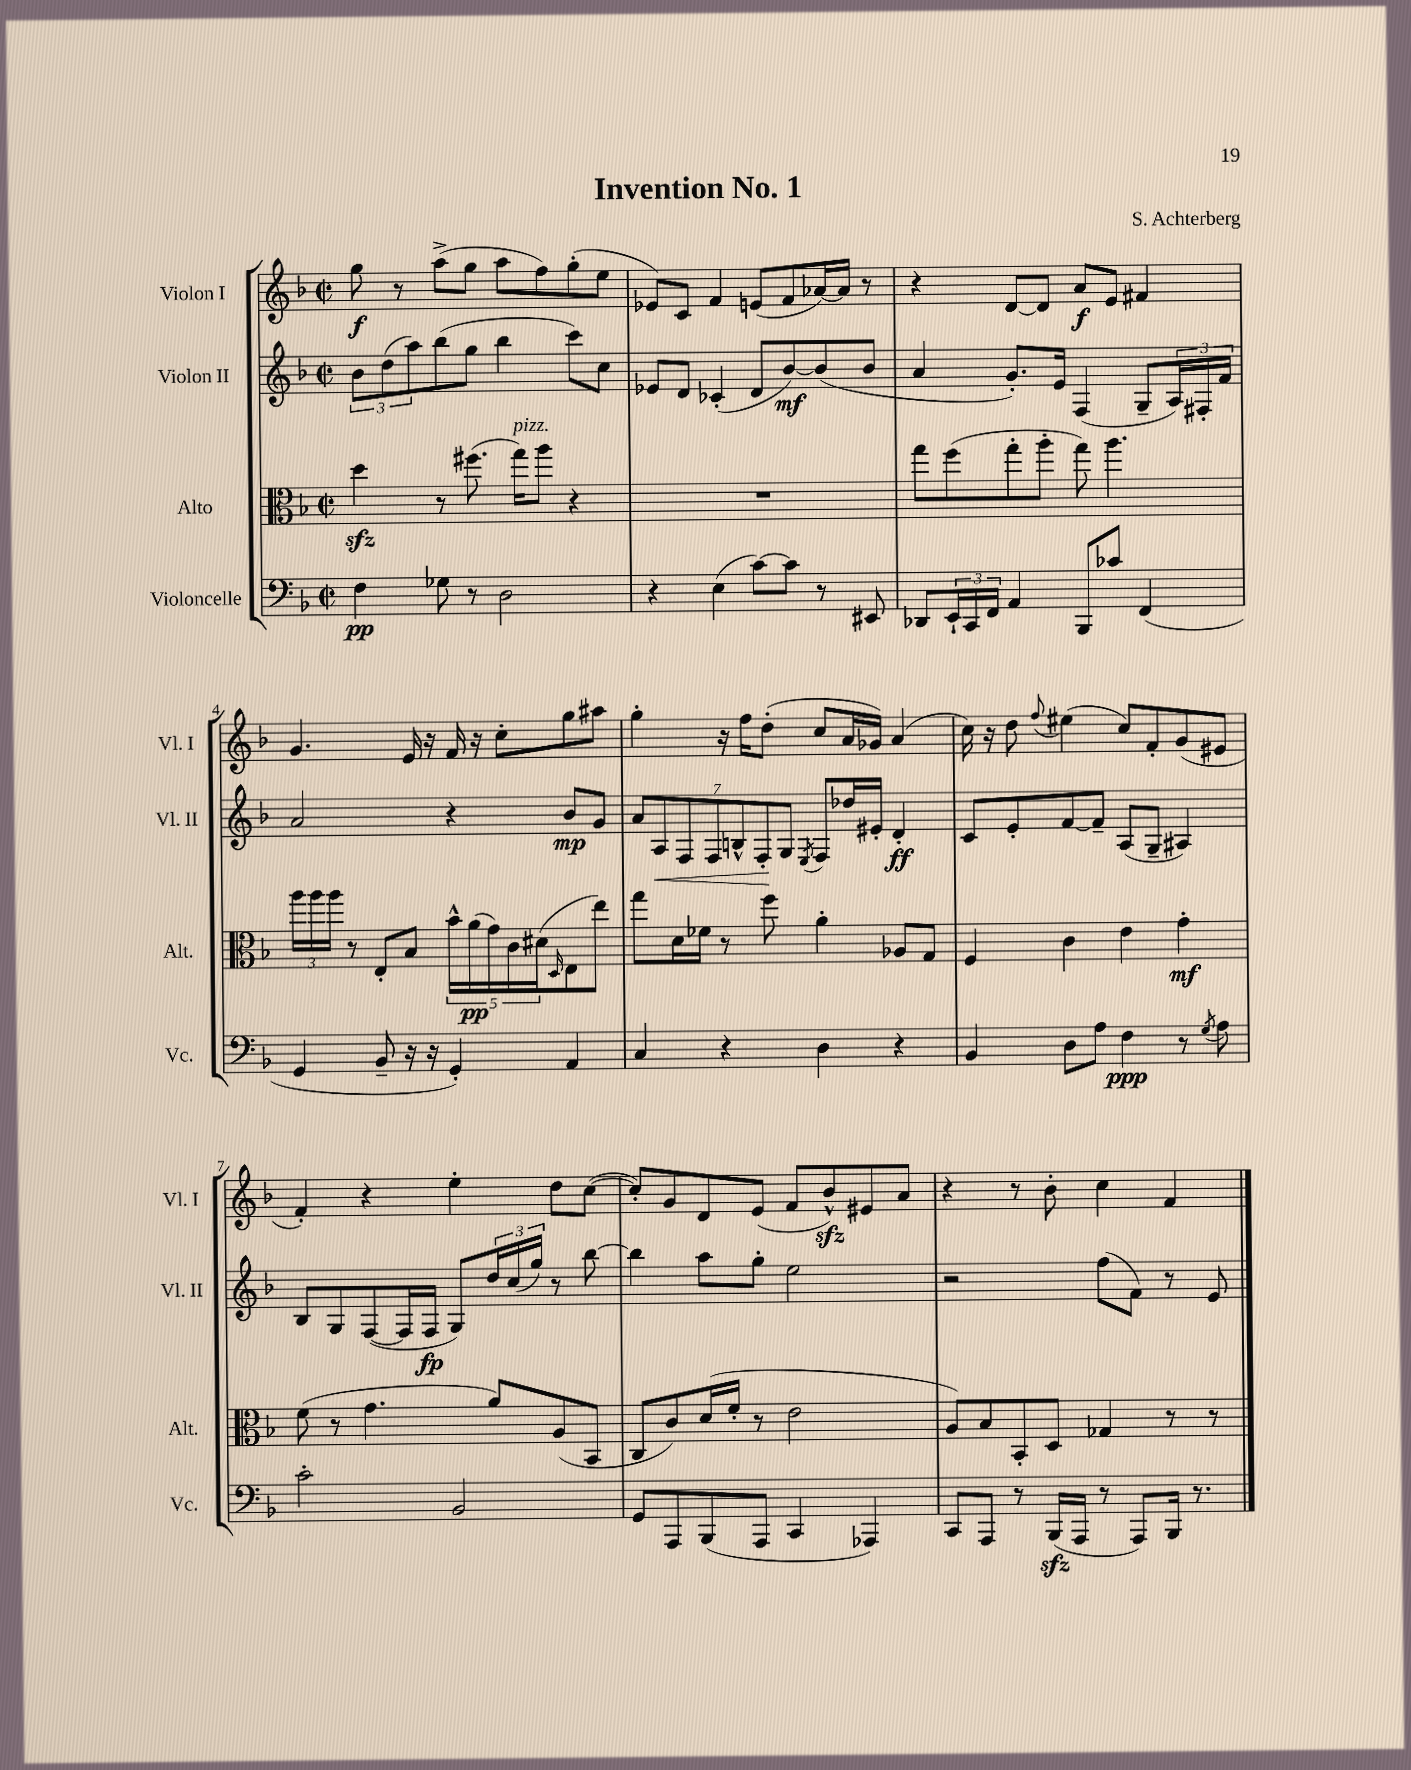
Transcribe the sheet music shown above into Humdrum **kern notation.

**kern	**kern	**kern	**kern
*staff4	*staff3	*staff2	*staff1
*clefF4	*clefC3	*clefG2	*clefG2
*k[b-]	*k[b-]	*k[b-]	*k[b-]
*M2/2	*M2/2	*M2/2	*M2/2
*met(c|)	*met(c|)	*met(c|)	*met(c|)
4F\	4dd\	12b-\L	8gg\
.	.	(12dd\	.
.	.	.	8r
.	.	12aa\)	.
8G-\	8r	(8bb-\	(8aa^\L
8r	(8.ff#\	8gg\J	8gg\J
2D\	.	4bb-\	8aa\L
.	16gg\LK)	.	.
.	8aa\J	.	8ff\)
.	4r	8ccc\L)	(8gg'\
.	.	8cc\J	8ee\J
=	=	=	=
4r	1r	8e-/L	8e-/L)
.	.	8d/J	8c/J
(4E\	.	(4c-'/	4f/
[8c\L)	.	8d/L	(8e/L
8c\]J	.	[8b-/)	8f/
8r	.	(8b-/]	[16a-/L)
.	.	.	16a-/]JJ
8EE#/	.	8b-/J	8r
=	=	=	=
8DD-/L	8gg\L	4a/	4r
24EE`/L	(8ff\	.	.
24CC/	.	.	.
24FF/JJ	.	.	.
4AA/	8gg'\	8.g'/L)	[8d/L
.	8aa'\J	.	8d/]J
.	.	16e/Jk	.
8BBB-/L	8gg\)	(4F/	8a/L
8c-/J	4.aa\	.	8e/J
(4FF/	.	8G~/L	4f#/
.	.	24A/L)	.
.	.	24F#'/	.
.	.	24f/JJ	.
=	=	=	=
4GG/	24aa\LL	2a/	4.g/
.	24aa\	.	.
.	24aa\JJ	.	.
.	8r	.	.
8BB-~/	8E'/L	.	.
16r	8B-/J	.	16e/
16r	.	.	16r
4GG'/)	20b-^^\LL	4r	16f/
.	(20a\	.	.
.	.	.	16r
.	20g\)	.	.
.	.	.	8cc'\L
.	20c\	.	.
.	(20d#\J	.	.
.	16qqD/	.	.
4AA/	8E\	8b-/L	8gg\
.	8ee\J)	8g/J	8aa#\J
=	=	=	=
4C/	8gg\L	14a/L	4gg'\
.	.	14A/	.
.	16d\L	.	.
.	.	14F/	.
.	16f-\JJ	.	.
.	.	14F/	.
4r	8r	.	16r
.	.	14B^^/	.
.	.	.	16ff\LK
.	.	14F'/	.
.	8ff\	.	(8dd'\J
.	.	14G/J	.
.	.	8qE/	.
4D\	4a'\	8F/L	8cc/L
.	.	16dd-/L	16a/L
.	.	16e#'/JJ	16g-/JJ)
4r	8A-/L	4d'/	(4a/
.	8G/J	.	.
=	=	=	=
4BB-/	4F/	8c/L	16cc\)
.	.	.	16r
.	.	8e'/	8dd\
.	.	.	8qqff/
8D\L	4c\	[8f/	(4ee#\
8A\J	.	8f~/]J	.
4F\	4e\	(8A/L	8cc/L)
.	.	8G~/J	8f'/
8r	4g'\	4A#/)	(8g/
8qG/	.	.	.
8A\	.	.	8e#/J
=	=	=	=
2c'\	(8f\	8B-/L	4f'/)
.	8r	8G/	.
.	4.g\	([8F/	4r
.	.	16F/]L	.
.	.	16F/JJ	.
2BB-/	.	8G/L)	4ee'\
.	8a/L)	24dd/L	.
.	.	(24cc/	.
.	.	24gg/JJ)	.
.	(8A/	8r	8dd\L
.	8BB-/J	[8bb-\	([8cc\J
=	=	=	=
8GG/L	8C/L	4bb-\]	8cc'/]L)
8AAA/	8c/)	.	8g/
(8BBB-/	(16d/L	8aa\L	8d/
.	16f'/JJ	.	.
8AAA/J	8r	8gg'\J	(8e/J
4CC/	2e\	2ee\	8f/L
.	.	.	8b-^^/)
4AAA-/)	.	.	8e#/
.	.	.	8a/J
=	=	=	=
8CC/L	8A/L)	2r	4r
8AAA/J	8B-/	.	.
8r	8BB-'/	.	8r
(16BBB-/LL	8D/J	.	8b-'\
16AAA/JJ	.	.	.
8r	4G-/	(8ff\L	4cc\
8AAA/L)	.	8f\J)	.
16BBB-/Jk	8r	8r	4f/
8.r	.	.	.
.	8r	8e/	.
==	==	==	==
*-	*-	*-	*-
